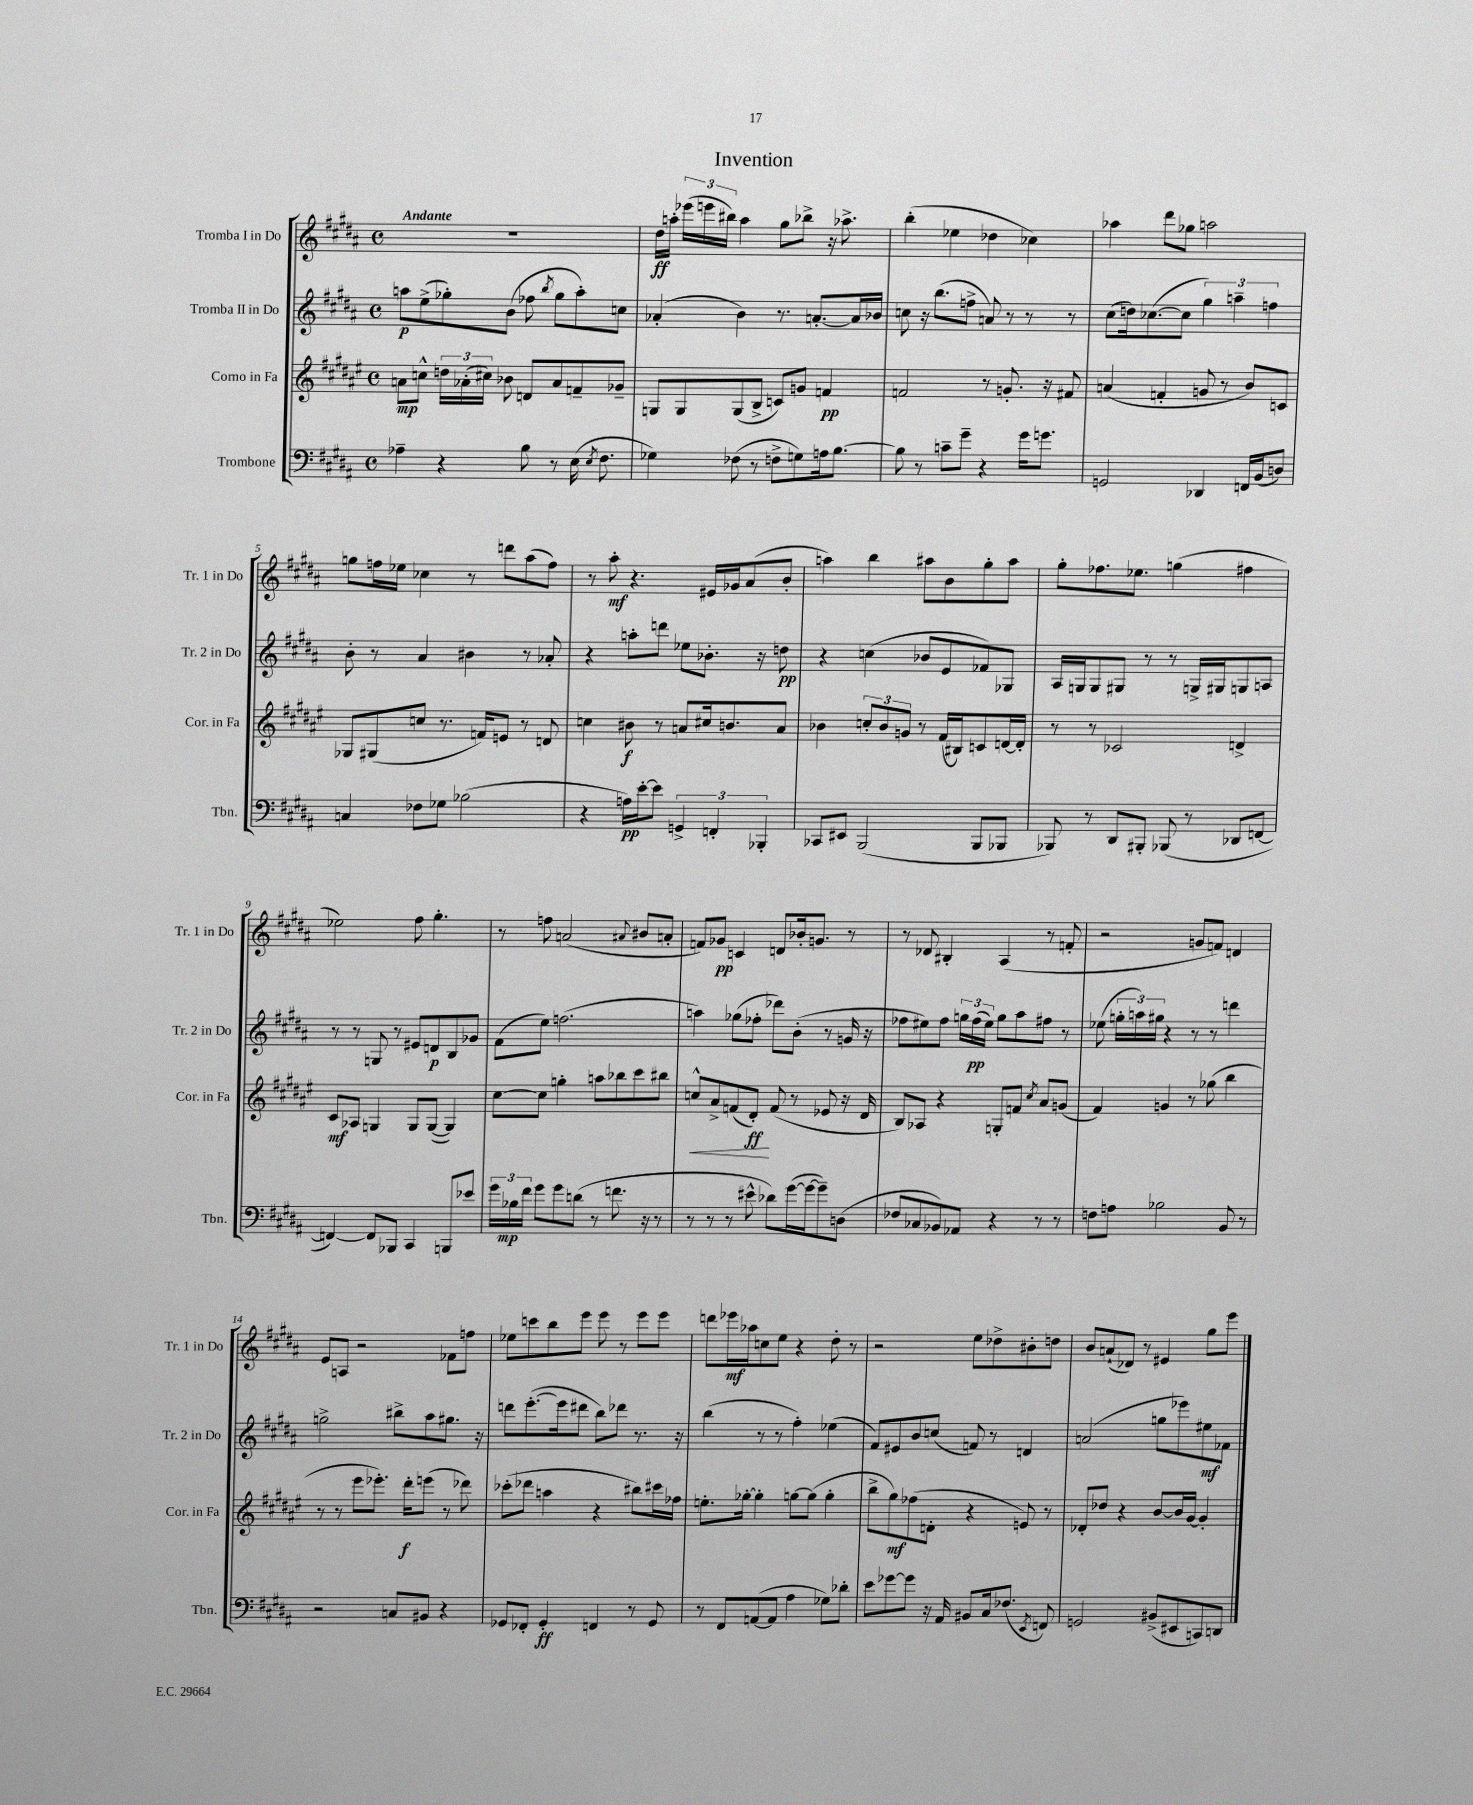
\header { title = "Invention" }
<<
\new StaffGroup <<
\new Staff = "s0" \with { instrumentName = "Tromba I in Do" shortInstrumentName = "Tr. 1 in Do" } {
    \clef treble \key b \major \defaultTimeSignature \time 4/4 \tempo "Andante"
    \autoBeamOff r1 |
    dis''16[\ff a''16]-. \tuplet 3/2 { ees'''16[( e'''16 bis''16]) } a''4 gis''8[ bes''8]-> r16 aes''8.-> |
    b''4-.( ees''4 des''4 ces''4) |
    aes''4 dis'''8[ ges''8] a''2 |
    g''8[ f''16 ees''16] ces''4 r8 d'''8[ ais''8( f''8]) |
    r8 ais''8-.\mf r4. eis'16[ ges'16 ais'8( b'8]-. |
    a''4) b''4 ais''8[ b'8 gis''8-. ais''8] |
    gis''8[-. fes''8. ees''8.] g''4( fis''4 |
    ees''2) fis''8 gis''4.-. |
    r8 f''8 a'2( \appoggiatura { ais'8 } bis'8[ a'8]-. |
    f'8[) ges'8]\pp c'4 d'8[ bes'16-. g'8.] r8 |
    r8 des'8 bis4-. ais4( r8 f'8-. |
    r2 g'8[ f'8]) d'4 |
    e'8[ a8] r2 fes'8[ f''8] |
    ees''8[ c'''8 b''8 e'''8] e'''8 r8 e'''8[ e'''8] |
    d'''8[ ees'''16\mf aes''16 c''8 e''8] r4 dis''8-. r8 |
    r2 e''8[ des''8-> bis'8-. d''8] |
    b'8[ a'8-!( des'8]) r8 eis'4 gis''8[ e'''8] \bar "|." |
}
\new Staff = "s1" \with { instrumentName = "Tromba II in Do" shortInstrumentName = "Tr. 2 in Do" } {
    \clef treble \key b \major \defaultTimeSignature \time 4/4
    \autoBeamOff a''8[\p e''8->( ges''8-.) b'8]( fes''8 \acciaccatura { b''8 } ges''8[ a''8-.) c''8] |
    aes'4-.( b'4) r8. a'8.[~-. a'16 bes'16] |
    c''8 r16 b''8.[( f''8]-> a'8) r8 r8 r8 |
    cis''8[( d''16) ces''8.~( ces''8] \tuplet 3/2 { gis''4) a''4-- f''4 } |
    b'8-. r8 ais'4 bis'4 r8 aes'8-. |
    r4 a''8[-. d'''8] ees''8[ bes'8.]-. r16 d''8\pp |
    r4 c''4( bes'8[ e'8 fes'8) ges8] |
    ais16[ g16 g8 gis8] r8 r8 g16[-> gis16 g8 a8] |
    r8 r8 g8 r8 eis'8[ d'8\p b8 ges'8] |
    fis'8[( e''8]) f''2.( |
    a''4) ges''8[( fes''8]-. des'''8[) b'8]-.( r8 g'16 r16 |
    fes''8[ eis''8) fes''8] \tuplet 3/2 { g''16[ fes''16\pp( eis''16]) } g''8[ ais''8 fis''8] r8 |
    ees''8( \tuplet 3/2 { g''16[-. a''16) gis''16] } r4 r8 r8 d'''4 |
    g''2-> bis''8[-> ais''8 gis''8.] r16 |
    d'''8[ e'''8.~-.( e'''16 dis'''8] b''8[) des'''8] r8. r16 |
    b''4( r8 r8 fis''4-.) ees''4( |
    fis'8[) eis'8 b'8 c''8]( f'8) r8 d'4 |
    a'2( g''8[ ees'''8) eis''8\mf fes'8] \bar "|." |
}
\new Staff = "s2" \with { instrumentName = "Corno in Fa" shortInstrumentName = "Cor. in Fa" } {
    \clef treble \key fis \major \defaultTimeSignature \time 4/4
    \autoBeamOff a'8[\mp c''8]-^ \tuplet 3/2 { d''16[ aes'16-.( cis''16]) } bes'8 d'8[ aes'8 f'8-- ges'8]-- |
    g8[ g8 g8( b8]-> c'8[) g'8] f'4\pp |
    f'2 r8 g'8.-. r16 fis'8 |
    a'4( f'4-. g'8 r8 b'8[) c'8] |
    ges8[ gis8( c''8] r8. f'16[) e'8] r8 d'8 |
    c''4 bis'8\f r8 a'8[ cis''16 b'8. a'8] |
    bes'4 \tuplet 3/2 { c''8[-. bes'8 g'8] } r8 fis'16[( bis16) c'8 d'16~ d'16]-. |
    r8 r8 ces'2 d'4-> |
    cis'8[\mf aes8] g4 g8[ g8]~( g4) |
    cis''8[~ cis''8] g''4-. a''8[ bes''8 cis'''8 bis''8] |
    c''8[-^\< ais'8-> f'8( dis'8]-.\ff\!) f'8( r8 ees'8 r16 dis'16 |
    b8[) aes8] r4 g8[-. f'8] \acciaccatura { cis''8 } ais'8[ g'8]( |
    fis'4) g'4 r8 ges''8( b''4 |
    r8 r8 eis'''8[ ees'''8.]-.) dis'''16[-.\f e'''8]( r8 des'''8) |
    ces'''8[-.( des'''8] a''4 r4 bis''8[) cis'''16 fes''16] |
    e''8.[-. ges''16]~-. ges''4-. g''8[~ g''8]( g''4-. |
    b''8[-> gis''8\mf) fes''8( d'8]-. r4 e'8) r8 |
    des'8[-. des''8] r4 b'8[~ b'16 gis'16]~ gis'4-. \bar "|." |
}
\new Staff = "s3" \with { instrumentName = "Trombone" shortInstrumentName = "Tbn." } {
    \clef bass \key b \major \defaultTimeSignature \time 4/4
    \autoBeamOff aes4-- r4 b8 r8 e16( \acciaccatura { e8 } fis8. |
    ges4) fes8( r8 f8[-> g8) a16 b8.]~ |
    b8 r8 c'8[-- gis'8]-- r4 gis'16[ g'8.] |
    g,2 des,4 f,16[ b,16( d8]) |
    c4 fes8[ ges8] bes2( |
    r4 a16[\pp) e'16~-. e'8] \tuplet 3/2 { g,4-> f,4-. bes,,4-. } |
    ces,8[ eis,8] b,,2( b,,8[ bes,,8] |
    bes,,8) r8 dis,8[ bis,,8]-. bes,,8( r8 des,8[ f,8]~ |
    f,4~) f,8[ bes,,8] cis,4 b,,8[ ees'8] |
    \tuplet 3/2 { gis'16[ bes16\mp fis'16] } gis'8[ gis'8 d'8]( r8 f'8. r16 r8 |
    r8 r8 r8 eis'8-^ des'8[) gis'16~( gis'16~ gis'8--) d8]( |
    fes8[ ces8 bes,8) aes,8] r4 r8 r8 |
    f8[ a8] bes2 b,8 r8 |
    r2 c8[ bis,8] r4 |
    ges,8[ fes,8]-. ges,4-.\ff f,4 r8 ges,8 |
    r8 fis,8[ a,8~( a,8] ais4 ges8[) des'8]-. |
    e'8[ ges'8~ ges'8] r16 ais,16 bis,8[ cis16 fes8.]( \acciaccatura { e,8 } f,8) |
    g,2 bis,8[->( eis,8 c,8) d,8] \bar "|." |
}
>>
>>
